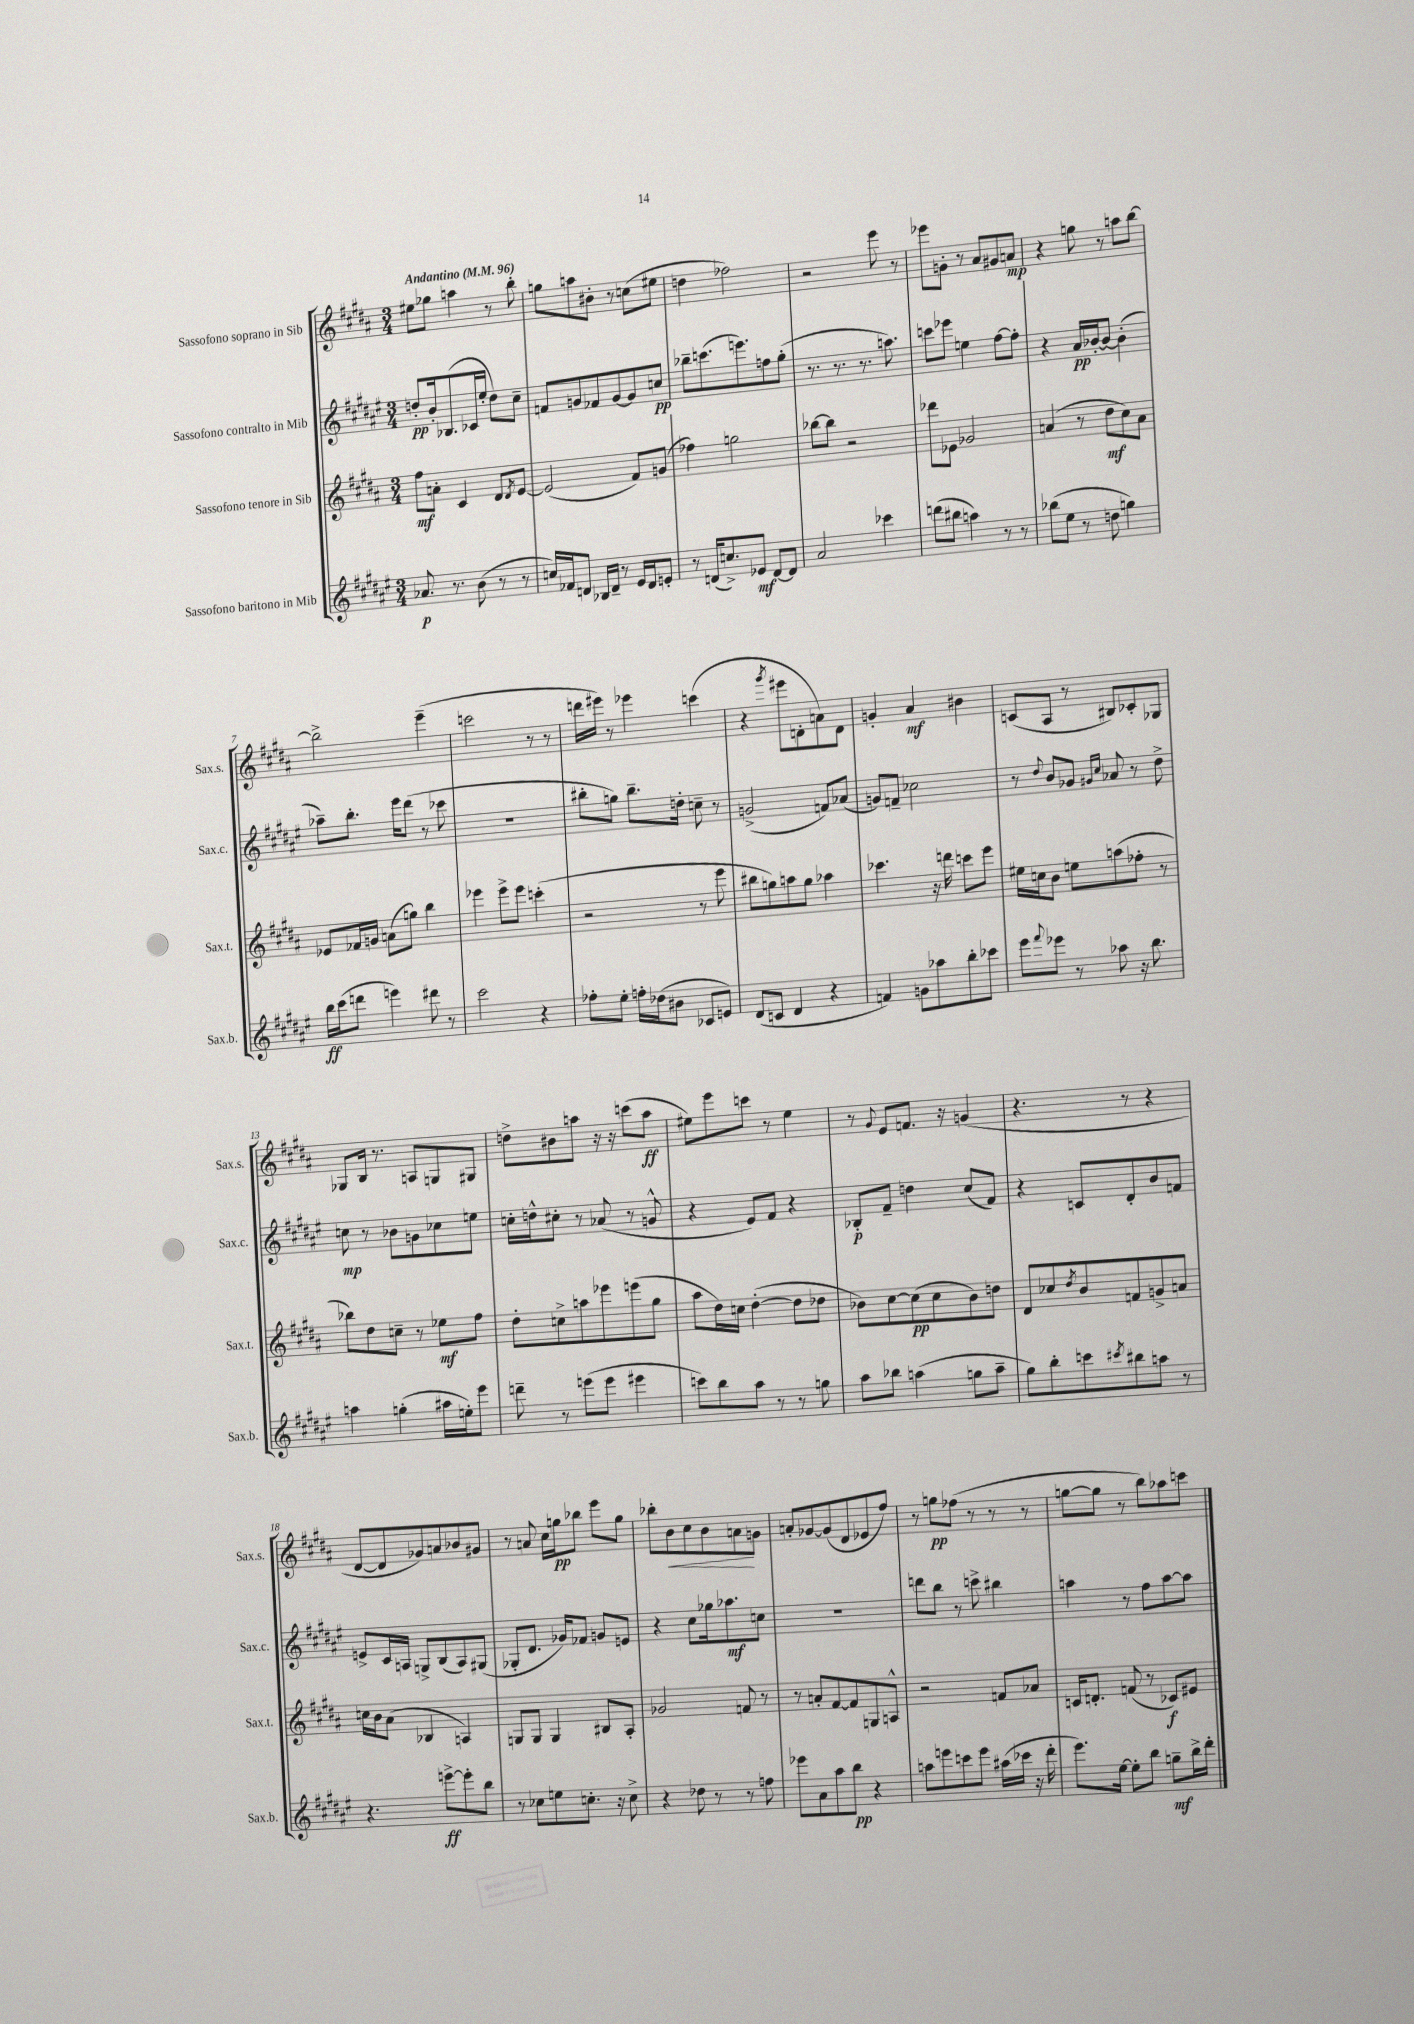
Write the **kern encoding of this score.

**kern	**kern	**kern	**kern
*staff4	*staff3	*staff2	*staff1
*clefG2	*clefG2	*clefG2	*clefG2
*k[f#c#g#d#a#e#]	*k[f#c#g#d#a#]	*k[f#c#g#d#a#e#]	*k[f#c#g#d#a#]
*M3/4	*M3/4	*M3/4	*M3/4
*MM96	*MM96	*MM96	*MM96
8.a-	8ff#	8dd'	8ee#
.	8a'	16b'	8gg-
8.r	.	(8.B-	.
.	4c#	.	4aa
(8b	.	16c-	.
.	.	16ee#'	.
8r	8d#	8dd)	8r
.	8qd#	.	.
8r	[8e	8cc#~	8bb'
=	=	=	=
16cc)	(2e]	8f	8gg
16f-	.	.	.
8d	.	8g	8aa
16B-	.	8f-	8b#'
16d~	.	.	.
8r	.	[8g	8r
16e#	8f#)	8g]	(8cc
16d	.	.	.
8e'	(8g	8cc	8ee#
=	=	=	=
8r	4ff-)	8bb-~	4dd
(16d	.	(8.ccc	.
8.cc^)	.	.	.
.	2gg	.	2ff-)
.	.	8.eee)	.
8e-	.	.	.
[8d	.	8ff	.
8d]	.	(8gg#'	.
=	=	=	=
2a#	[8bb-	8.r	2r
.	8bb-]	.	.
.	.	8.r	.
.	2r	.	.
.	.	8.r	.
4ccc-	.	.	8eee
.	.	8.aa)	.
.	.	.	8r
=	=	=	=
(8ddd	8ddd-	8ccc	8eee-
8bb#	8e-	8eee-	8g'
4aa)	2g-	4ee	8r
.	.	.	8a#
8r	.	[8ff#	8g#
8r	.	8ff#']	8a
=	=	=	=
(8bb-	(4a	4r	4r
8ee#	.	.	.
8r	8r	16a#	8gg
.	.	[16b-'	.
8dd	8dd#	8b-_	8r
4gg)	8cc#)	(4b-']	8aa
.	8a	.	[8bb
=	=	=	=
16bb	8e-	8aa-~)	2bb^]
(16ccc#	.	.	.
8ddd	16f-	8.bb'	.
.	16g	.	.
4eee)	(8a	.	.
.	.	16eee#	.
.	8gg)	(8ddd#	.
8ddd#	4bb	8r	(4eee~
8r	.	8ccc-	.
=	=	=	=
2ccc#	4eee-	2.r	2ccc
.	8eee-^	.	.
.	8eee-	.	.
4r	(4ccc'	.	8r
.	.	.	8r
=	=	=	=
8ff-'	2r	8bb#'	16ddd
.	.	.	16eee#)
8ee#'	.	8gg)	8r
16ff'	.	8.bb#~	4eee-
(16dd-	.	.	.
8b#	.	.	.
.	.	16dd'	.
8c-	8r	8cc~	(4ccc
8e)	8eee	8r	.
=	=	=	=
(8d#	8bb#	(2g^	4r
8c	8gg)	.	.
.	.	.	8qggg#
4d#	8aa	.	8eee#
.	8gg	.	8d'
4r	4aa-	8f)	8a)
.	.	(8a-	8d
=	=	=	=
4f)	4.ccc-	8g)	4g'
.	.	8f~	.
8g	.	2cc-	4a#
8aa-	16r	.	.
.	16ddd	.	.
8bb'	8ccc	.	4b#
8ccc-	8eee	.	.
=	=	=	=
8eee#	16ee#	8r	(8c
.	16cc	.	.
8qqfff#	.	8qqdd#	.
8eee-	8b	8b	8A#
8r	8ee	8g-	8r
.	.	16qqg#	.
.	.	16qqcc#	.
8aa-	(8aa	8a-	8B#)
16r	8ff-'	8r	8c-'
8.bb	.	.	.
.	8r	8dd#^	8G-
=	=	=	=
4aa	8bb-)	8cc	8G-
.	8dd#	8r	16B
.	.	.	8.r
(4gg'	8cc~	8b-	.
.	8r	8g	8A
16aa#	8ee-	8cc-	8G
16ee')	.	.	.
8eee#	8ff#	8ee	8G#
=	=	=	=
8ddd~	8dd#'	16cc'	8dd^
.	.	16dd^^	.
8r	8cc^	8cc#'	8b#
(8eee	8aa	8r	8aa
8eee	8eee-	(8a-	16r
.	.	.	16r
4eee#	(8eee	8r	(8ccc
.	8gg#	8g^^	8aa
=	=	=	=
8ccc)	8aa#	4r	8ee#)
8bb	16dd#)	.	8eee
.	16cc	.	.
8aa#	([4dd#'	8e#)	8ccc
8r	.	8f#	8r
8r	8dd#]	4r	4ee#
8gg	8dd-	.	.
=	=	=	=
8aa#	8b-)	8B-'	8r
.	.	.	8qqg#
8bb-	[8cc#	8f#~	8e
(4aa	(8cc#]	4dd	8.f
.	8cc#	.	.
.	.	.	16r
8gg	8b-)	(8cc#	(4g
8aa~	8dd	8f#)	.
=	=	=	=
8gg#)	8d#	4r	4.r
8bb'	8cc-	.	.
.	8qdd#	.	.
8ccc	8b	8c	.
8qccc#	.	.	.
8bb#	8f	8d#'	8r
8aa	8g^	8b	4r
8r	8a	8f	.
=	=	=	=
4.r	16cc	8e^	[8d#
.	16b	.	.
.	(8a#	16c#	8d#]
.	.	16A	.
.	4B-	8G^	8g-)
[8eee^	.	(8B	8a
8eee']	4A)	8A)	8b-
8bb	.	(8G#	8g#
=	=	=	=
8r	8G	8G-'	8r
8cc-	8G	8.d#	8a
8ee	4G	.	16cc#
.	.	16g-)	16gg
8.cc'	.	8f-	8bb-
.	8B#	8g	8eee
16r	.	.	.
8cc^	8A#'	8e	8gg
=	=	=	=
4r	2g-	4r	8bb-'
.	.	.	8b
8dd-	.	8cc#	8cc#
8r	.	16gg-	8b
.	.	8.aa-	.
8r	8f	.	8a
8ff	8r	8cc	8g
=	=	=	=
8eee-	8r	2.r	8a'
8a#	8a'	.	[8g-
8aa#	[8f#	.	(8g-]
8bb	8f#]	.	8d#
4r	8G	.	8e-
.	8A^^	.	8ff#)
=	=	=	=
8aa	2r	8ddd	8r
8eee	.	8bb	8gg
8ccc	.	8r	(8ff-
8eee	.	8ccc^	8r
(16aa#	8f	4bb#	8r
16ccc-	.	.	.
16r	8a-	.	8r
16ddd#'	.	.	.
=	=	=	=
8.eee#)	16c	4aa	[8gg
.	8.d'	.	.
.	.	.	8gg]
[16ee#	.	.	.
8ee#']	(8f	8r	8r
8bb	8r	8ff#	8bb)
8gg~	8c-)	[8aa	8aa-
16bb^	8e#	8aa]	8ccc
16ddd#'	.	.	.
==	==	==	==
*-	*-	*-	*-
